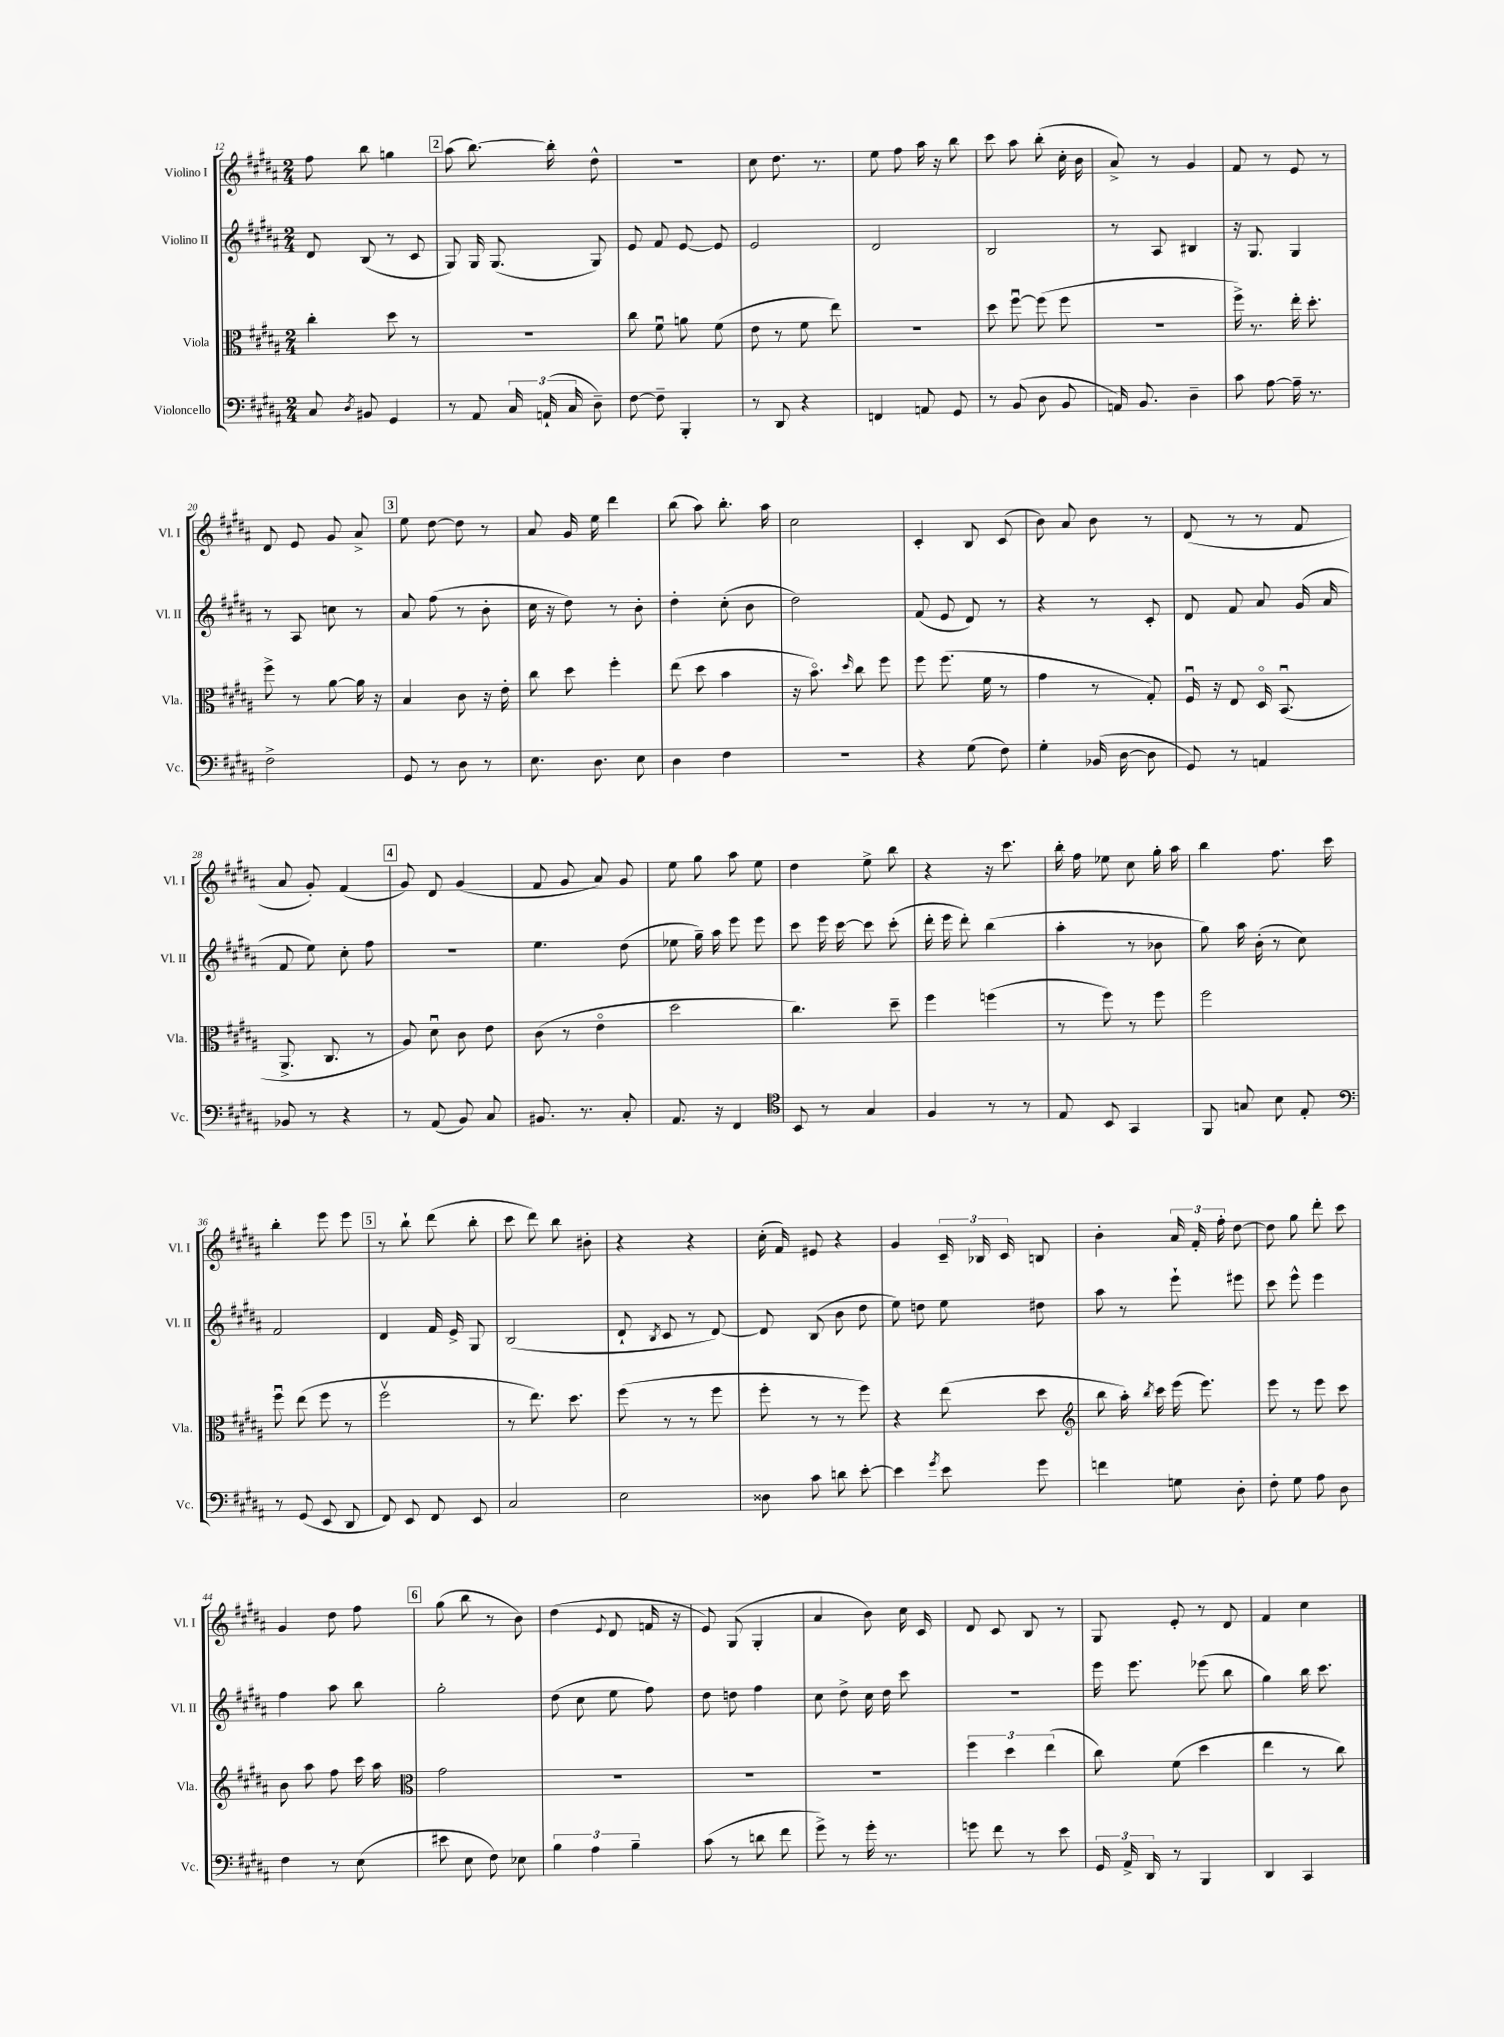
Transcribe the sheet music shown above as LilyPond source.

<<
\new StaffGroup <<
\new Staff = "s0" \with { instrumentName = "Violino I" shortInstrumentName = "Vl. I" } {
    \clef treble \key b \major \numericTimeSignature \time 2/4
    \autoBeamOff fis''8 b''8 g''4 |
    \mark \markup { \box "2" } ais''8( b''8.~) b''16-. dis''8-^ |
    R2 |
    cis''8 dis''8. r8. |
    e''8 fis''8 ais''16 r16 b''8 |
    cis'''8 ais''8 b''8-.( cis''16-. b'16 |
    ais'8->) r8 gis'4 |
    fis'8 r8 e'8 r8 |
    dis'8 e'8 gis'8 ais'8-> |
    \mark \markup { \box "3" } e''8 dis''8~ dis''8 r8 |
    ais'8 gis'16 e''16 dis'''4 |
    b''8( ais''8) b''8.-. ais''16 |
    cis''2 |
    cis'4-. b8 cis'8( |
    b'8) ais'8 b'8 r8 |
    dis'8( r8 r8 fis'8 |
    ais'8 gis'8-.) fis'4( |
    \mark \markup { \box "4" } gis'8) dis'8 gis'4( |
    fis'8 gis'8 ais'8) gis'8 |
    e''8 gis''8 ais''8 e''8 |
    dis''4 e''8-> b''8 |
    r4 r16 cis'''8. |
    b''16-. fis''16 ees''8 cis''8 gis''16-. ais''16 |
    b''4 fis''8. cis'''16 |
    b''4-. e'''8 e'''8 |
    \mark \markup { \box "5" } r8 b''8-! dis'''8( b''8-. |
    cis'''8 dis'''8) b''8 bis'8-. |
    r4 r4 |
    cis''16-.( fis'16) eis'8 r4 |
    gis'4 \tuplet 3/2 { cis'16-- bes16 cis'16 } b8 |
    b'4-. \tuplet 3/2 { ais'16 fis'16-. fis''16-. } dis''8~ |
    dis''8 gis''8 dis'''8-. cis'''8 |
    gis'4 dis''8 fis''8 |
    \mark \markup { \box "6" } gis''8( b''8 r8 b'8) |
    dis''4( \appoggiatura { e'8 } dis'8 f'16 r16 |
    e'8) gis8( gis4-. |
    ais'4 b'8) cis''16 cis'16 |
    dis'8 cis'8 b8 r8 |
    gis8 e'8-. r8 dis'8 |
    fis'4 cis''4 \bar "|." |
}
\new Staff = "s1" \with { instrumentName = "Violino II" shortInstrumentName = "Vl. II" } {
    \clef treble \key b \major \numericTimeSignature \time 2/4
    \autoBeamOff dis'8 b8( r8 cis'8 |
    \mark \markup { \box "2" } gis8) gis16 gis8.( gis8) |
    e'8 fis'8 e'8~ e'8 |
    e'2 |
    dis'2 |
    b2 |
    r8 ais8 bis4 |
    r16 gis8. gis4 |
    r8 ais8 c''8 r8 |
    \mark \markup { \box "3" } ais'8 fis''8( r8 b'8-. |
    cis''16 r16 dis''8) r8 b'8-. |
    dis''4-. cis''8-.( b'8 |
    dis''2) |
    fis'8( e'8 dis'8) r8 |
    r4 r8 cis'8-. |
    dis'8 fis'8 ais'8 gis'16( ais'16 |
    fis'8 e''8) cis''8-. fis''8 |
    \mark \markup { \box "4" } R2 |
    e''4. dis''8( |
    ees''8 gis''16--) ais''16 e'''8 e'''8 |
    cis'''8 e'''16 cis'''16~ cis'''8 cis'''8-.( |
    dis'''16-. e'''16 dis'''8-.) b''4( |
    ais''4-. r8 bes'8 |
    gis''8) ais''16 b'16-.( r8 cis''8) |
    fis'2 |
    \mark \markup { \box "5" } dis'4 fis'16 e'16-> gis8 |
    b2( |
    dis'8-! \acciaccatura { b8 } cis'8 r8 dis'8~) |
    dis'8 b8( b'8 dis''8 |
    e''8) d''8 e''8 dis''8 |
    ais''8 r8 e'''8-! eis'''8 |
    cis'''8 e'''8-^ e'''4 |
    fis''4 ais''8 b''8 |
    \mark \markup { \box "6" } gis''2-. |
    dis''8( cis''8 e''8 fis''8) |
    dis''8 d''8 fis''4 |
    cis''8 dis''8-> cis''16 dis''16 cis'''8 |
    R2 |
    e'''16 e'''8. ees'''8( b''8 |
    gis''4) b''16 cis'''8. \bar "|." |
}
\new Staff = "s2" \with { instrumentName = "Viola" shortInstrumentName = "Vla." } {
    \clef alto \key b \major \numericTimeSignature \time 2/4
    \autoBeamOff cis''4-. dis''8 r8 |
    \mark \markup { \box "2" } R2 |
    cis''8 fis'8\downbow a'8 fis'8( |
    e'8 r8 fis'8 e''8) |
    R2 |
    dis''8 fis''8~\downbow fis''8( fis''8 |
    R2 |
    fis''16->) r8. e''16-. dis''8.-. |
    fis''8-> r8 ais'8~ ais'16 r16 |
    \mark \markup { \box "3" } b4 cis'8 r16 e'16-. |
    cis''8 dis''8 fis''4-. |
    e''8( dis''8 b'4 |
    r16 b'8.\flageolet) \grace { dis''16 } cis''8 fis''8 |
    fis''8 fis''8.( fis'16 r8 |
    gis'4 r8 gis8-.) |
    fis16\downbow r16 e8 dis16\flageolet b,8.\downbow( |
    ais,8.-> cis8. r8 |
    \mark \markup { \box "4" } ais8) dis'8\downbow cis'8 e'8 |
    cis'8( r8 e'4\flageolet |
    dis''2 |
    cis''4.) dis''8-- |
    fis''4 f''4( |
    r8 fis''8) r8 fis''8 |
    fis''2 |
    fis''8\downbow e''8( fis''8 r8 |
    \mark \markup { \box "5" } fis''2\upbow |
    r8 e''8.) dis''8. |
    fis''8( r8 r8 fis''8 |
    fis''8-. r8 r8 fis''8) |
    r4 e''8( dis''8 |
    \clef treble b''8 ais''16-.) \acciaccatura { b''8 } cis'''16 e'''16( e'''8.) |
    e'''8 r8 e'''8 cis'''8 |
    b'8 ais''8 fis''8 cis'''16 ais''16 |
    \mark \markup { \box "6" } \clef alto gis'2 |
    R2 |
    R2 |
    R2 |
    \tuplet 3/2 { fis''4 dis''4 e''4( } |
    cis''8) fis'8( dis''4 |
    e''4 r8 cis''8) \bar "|." |
}
\new Staff = "s3" \with { instrumentName = "Violoncello" shortInstrumentName = "Vc." } {
    \clef bass \key b \major \numericTimeSignature \time 2/4
    \autoBeamOff cis8 \acciaccatura { dis8 } bis,8 gis,4 |
    \mark \markup { \box "2" } r8 ais,8 \tuplet 3/2 { cis16 a,16-!( cis16 } dis8--) |
    fis8~ fis8-- b,,4-. |
    r8 dis,8 r4 |
    f,4 a,8 gis,8 |
    r8 b,8( dis8 b,8 |
    a,16) b,8. dis4-- |
    cis'8 ais8~ ais16-- r8. |
    fis2-> |
    \mark \markup { \box "3" } gis,8 r8 dis8 r8 |
    e8. dis8. e8 |
    dis4 fis4 |
    r2 |
    r4 gis8( fis8) |
    gis4-. bes,16( dis16~ dis8 |
    gis,8) r8 a,4 |
    bes,8 r8 r4 |
    \mark \markup { \box "4" } r8 ais,8( b,8) cis8 |
    bis,8. r8. cis8-. |
    ais,8. r16 fis,4 |
    \clef tenor b,8 r8 gis4 |
    fis4 r8 r8 |
    e8 b,8 gis,4 |
    fis,8 g8 b8 e8-. |
    \clef bass r8 gis,8( e,8 dis,8 |
    \mark \markup { \box "5" } fis,8) e,8 fis,8 e,8 |
    cis2 |
    e2 |
    disis8 cis'8 d'8 e'8~-. |
    e'4 \acciaccatura { gis'8 } e'8 gis'8 |
    f'4 g8 dis8-. |
    fis8-. gis8 ais8 dis8 |
    fis4 r8 e8( |
    \mark \markup { \box "6" } eis'8 e8 fis8) ees8 |
    \tuplet 3/2 { b4 ais4 b4-- } |
    cis'8( r8 d'8 fis'8 |
    gis'8->) r8 gis'16-. r8. |
    g'8 fis'8 r8 e'8 |
    \tuplet 3/2 { gis,16 ais,16-> dis,16 } r8 b,,4 |
    dis,4 cis,4 \bar "|." |
}
>>
>>
\layout { \context { \Score currentBarNumber = #12 } }
